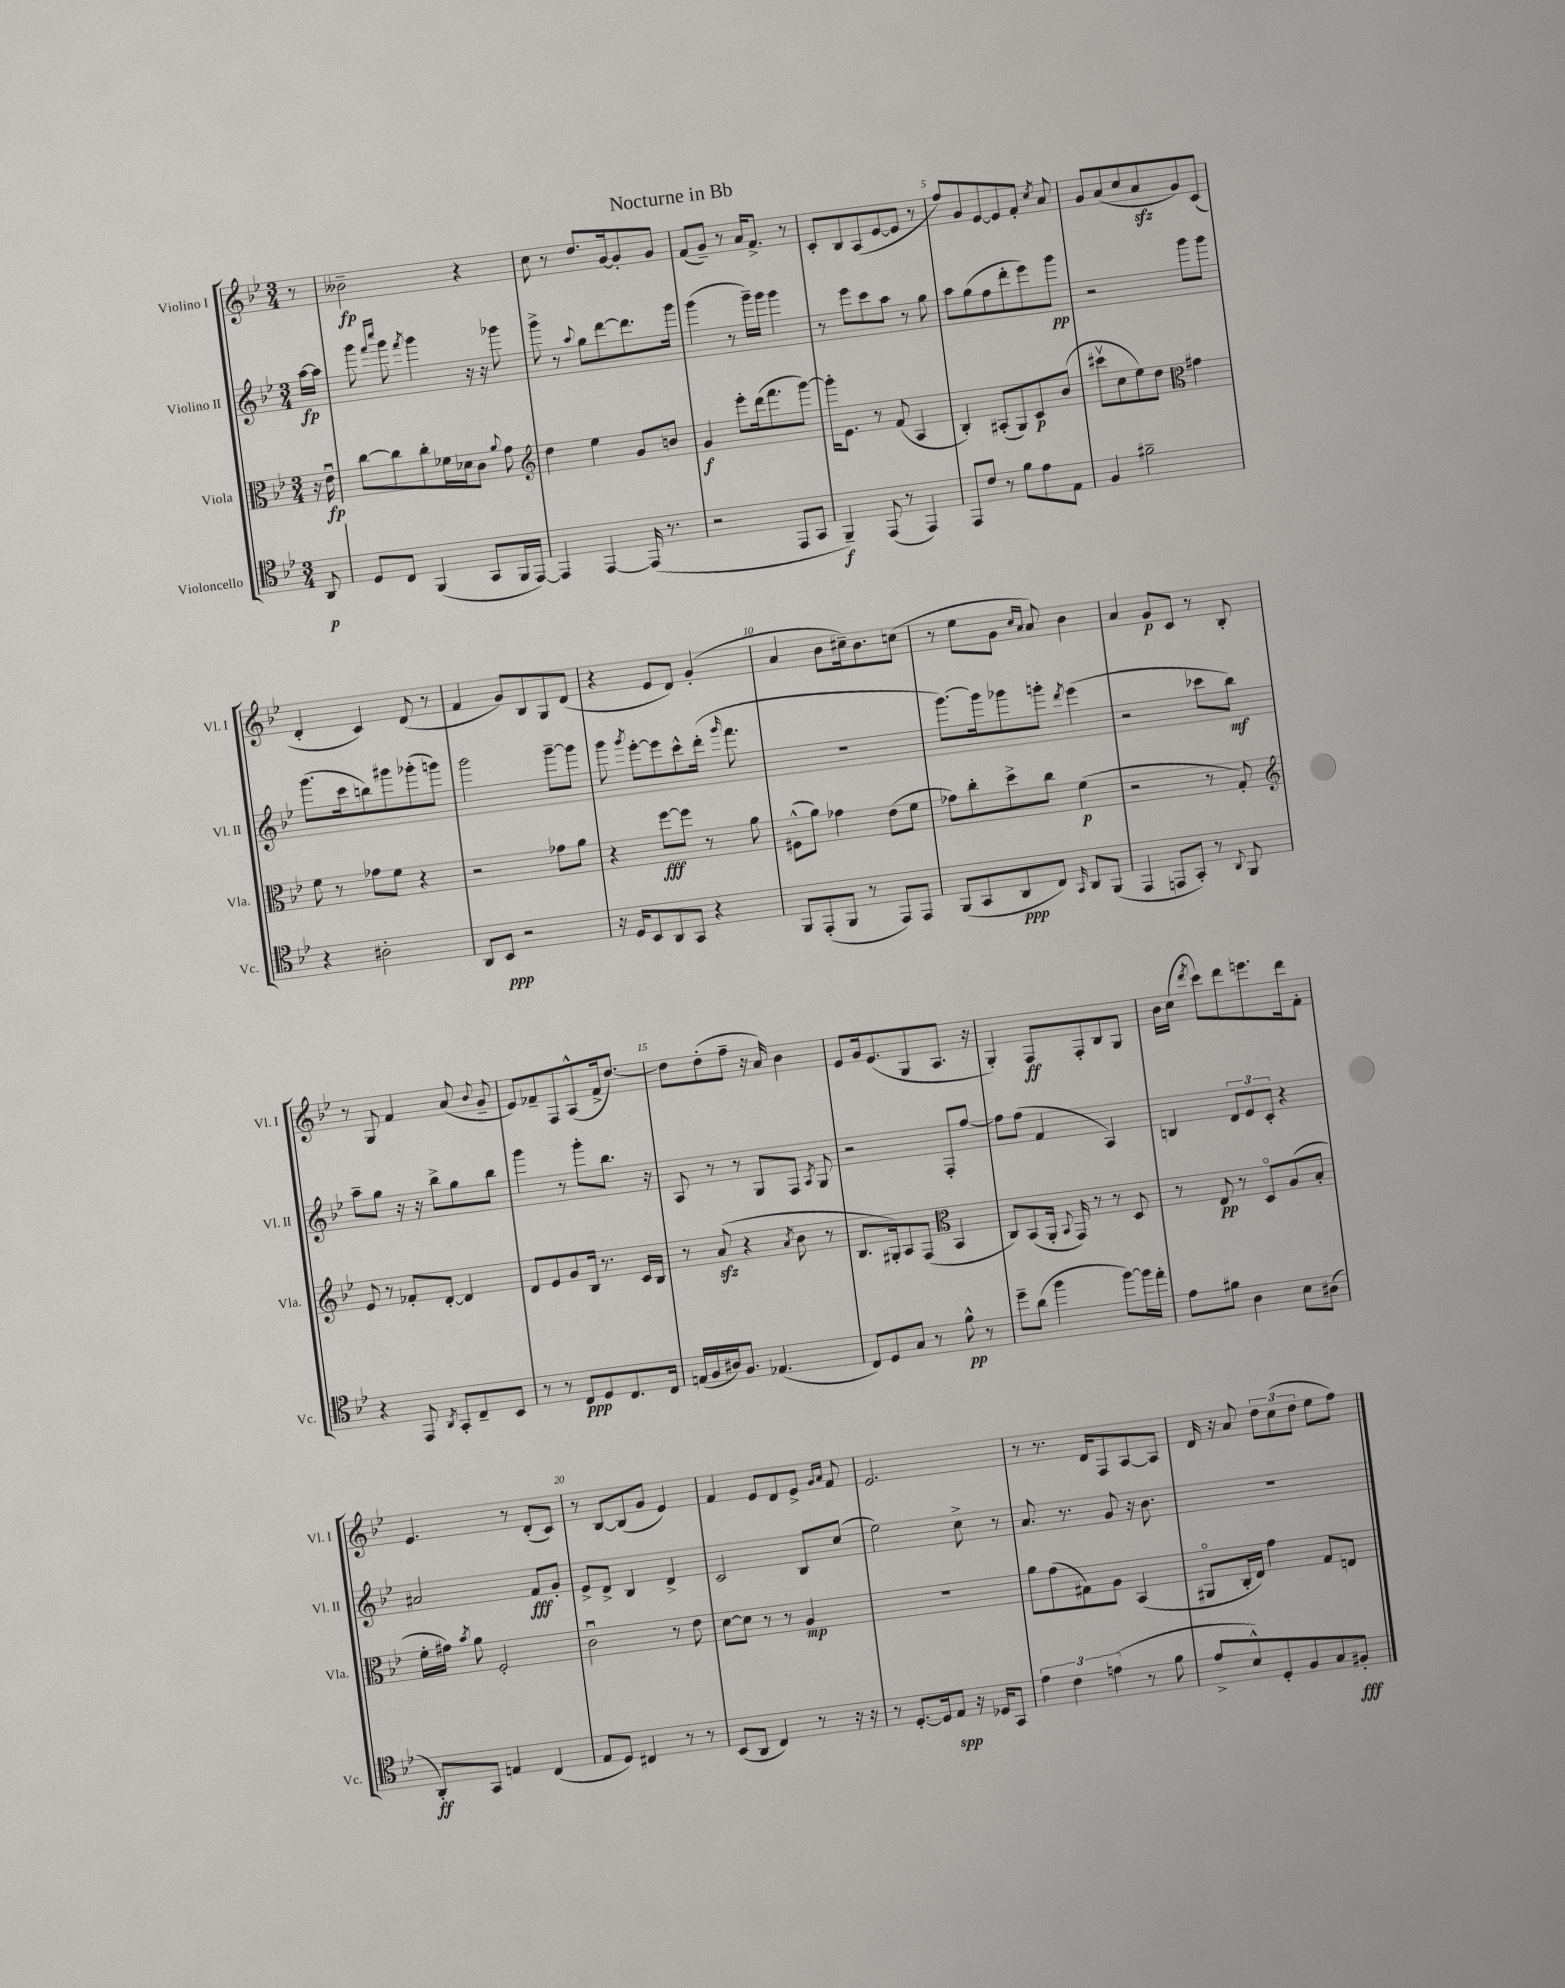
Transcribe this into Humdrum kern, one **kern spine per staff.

**kern	**dynam	**kern	**dynam	**kern	**dynam	**kern	**dynam
*part4	*part4	*part3	*part3	*part2	*part2	*part1	*part1
*staff4	*staff4	*staff3	*staff3	*staff2	*staff2	*staff1	*staff1
*I"Violoncello	*	*I"Viola	*	*I"Violino II	*	*I"Violino I	*
*I'Vc.	*	*I'Vla.	*	*I'Vl. II	*	*I'Vl. I	*
*clefC4	*	*clefC3	*	*clefG2	*	*clefG2	*
*k[b-e-]	*	*k[b-e-]	*	*k[b-e-]	*	*k[b-e-]	*
*M3/4	*	*M3/4	*	*M3/4	*	*M3/4	*
=	=	=	=	=	=	=	=
8AA/	p	16r	.	[16aa\LL	fp	8r	.
.	.	16e-u\	fp	16aa\JJ]	.	.	.
=1	=1	=1	=1	=1	=1	=1	=1
8D/L	.	[8cc\L	.	8ggg\	.	2b--X~\	fp
.	.	.	.	16qqfff/LL	.	.	.
.	.	.	.	16qqcccc/JJ	.	.	.
8C/J	.	8cc\]	.	8ggg\	.	.	.
.	.	.	.	8qfff/	.	.	.
(4FF/	.	8cc'\	.	4ggg\	.	.	.
.	.	16f-X\L	.	.	.	.	.
.	.	16d-X\J	.	.	.	.	.
8GG/L	.	8c\J	.	16r	.	4r	.
.	.	.	.	16r	.	.	.
.	.	8qqa/	.	.	.	.	.
16FF/L	.	8g\	.	8ggg-X\	.	.	.
[16EE-/JJ)	.	.	.	.	.	.	.
=2	=2	=2	=2	=2	=2	=2	=2
*	*	*clefG2	*	*	*	*	*
4EE-/]	.	4dd\	.	8ggg^\	.	8cc\	.
.	.	.	.	8r	.	8r	.
.	.	.	.	8qqaa/	.	.	.
[4EE-/	.	4ee-\	.	8gg\L	.	8.dd/L	.
.	.	.	.	[8ddd\	.	.	.
.	.	.	.	.	.	[16g/k	.
(16EE-/]	.	8g/L	.	8.ddd\]	.	8g'/]	.
8.r	.	.	.	.	.	.	.
.	.	8bn/J	.	.	.	8g/J	.
.	.	.	.	16ggg\Jk	.	.	.
=3	=3	=3	=3	=3	=3	=3	=3
2r	.	4g/	f	(4ggg\	.	(8f/L	.
.	.	.	.	.	.	8g~/J)	.
.	.	8eee-'\L	.	8r	.	8r	.
.	.	(16ddd\k	.	16ggg~\LL)	.	16a/KL	.
.	.	8.fff\	.	16ggg\JJ	.	8.f^/J	.
8EE-/L	.	.	.	4ggg\	.	.	.
8GG/J	.	[8ggg\J)	.	.	.	8r	.
=4	=4	=4	=4	=4	=4	=4	=4
4FF~/)	f	16ggg'\KL]	.	8r	.	8c'/L	.
.	.	8.e-\J	.	.	.	.	.
.	.	.	.	8eee-\L	.	8B-/	.
(8EE-/	.	8r	.	8ccc\	.	(8A/	.
8r	.	(8f/	.	8aa\J	.	[8e-/	.
4EE-/)	.	4A/	.	8r	.	8e-/J]	.
.	.	.	.	8gg\	.	8r	.
=5	=5	=5	=5	=5	=5	=5	=5
8EE-/L	.	4B-'/)	.	8aa\L	.	8ff/L)	.
8c/J	.	.	.	(8gg\	.	8g/	.
8r	.	(8A#X'/L	.	8ff\	.	[8e-/	.
8f\L	.	8G/)	.	8ddd'\	.	8e-/]	.
8e-\	.	8c/	p	8eee-\)	.	8f'/J	.
.	.	.	.	.	.	8qcc/	.
8E-\J	.	(8b-/J	.	8ggg\J	pp	8a/	.
=6	=6	=6	=6	=6	=6	=6	=6
4F/	.	8ccc#Xv\L	.	2r	.	8g/L	.
.	.	8cc\	.	.	.	(8a/	.
2f#X~\	.	8ee-\)	.	.	.	8cc/	.
.	.	8dd\J	.	.	.	8azz/	.
*	*	*clefC3	*	*	*	*	*
.	.	4g#X\	.	8ggg\L	.	8g/)	.
.	.	.	.	8ggg\J	.	(8c/J	.
!!LO:LB:g=z
=7	=7	=7	=7	=7	=7	=7	=7
4r	.	8f\	.	(8.ggg\L	.	4d'/	.
.	.	8r	.	.	.	.	.
.	.	.	.	16ccc\k	.	.	.
2A#X'\	.	8g-X\L	.	8bbn\)	.	4c/)	.
.	.	8f\J	.	8ggg#X\	.	.	.
.	.	4r	.	(8ggg-X'\	.	(8d/	.
.	.	.	.	8gggn\J)	.	8r	.
=8	=8	=8	=8	=8	=8	=8	=8
8AA/L	.	2r	.	2ggg\	.	4f/	.
8BB-/J	ppp	.	.	.	.	.	.
2r	.	.	.	.	.	8g/L)	.
.	.	.	.	.	.	8B-/	.
.	.	8g-X\L	.	[8ggg~\L	.	8G/	.
.	.	8a\J	.	8ggg\J]	.	(8d/J	.
=9	=9	=9	=9	=9	=9	=9	=9
16r	.	4r	.	8ggg\	.	4r	.
16D/KL	.	.	.	.	.	.	.
.	.	.	.	8qggg/	.	.	.
8BB-/	.	.	.	[8eee-'\L	.	.	.
8AA/	.	[8ff\L	fff	8eee-\]	.	8e-/L	.
8GG/J	.	8ff\J]	.	8ccc^^\	.	8d/J)	.
4r	.	8r	.	(16ddd'\Jk	.	(4g'/	.
.	.	.	.	16qqggg/	.	.	.
.	.	.	.	8.fff\	.	.	.
.	.	8a\	.	.	.	.	.
=10	=10	=10	=10	=10	=10	=10	=10
8FF/L	.	(8F#X^^\L	.	2.r	.	4a/	.
(8EE-'/	.	8a\J)	.	.	.	.	.
8FF/J	.	4g-X\	.	.	.	8b-\L	.
8r	.	.	.	.	.	16cc#X~\k)	.
.	.	.	.	.	.	8.b-\	.
8EE-/L)	.	(8e-\L	.	.	.	.	.
8EE-/J	.	8f\J	.	.	.	(8ccn\J	.
=11	=11	=11	=11	=11	=11	=11	=11
(8FF/L	.	8g-X\L)	.	[8.ggg\L)	.	8r	.
8GG/	.	8cc'\	.	.	.	8ee-\L	.
.	.	.	.	16ggg\k]	.	.	.
8AA/	ppp	8dd^\	.	8ggg-X\	.	8g\J	.
.	.	.	.	.	.	16qqcc/LL	.
.	.	.	.	.	.	16qqa/JJ	.
8C/J)	.	8cc\J	.	8gggn'\J	.	8a/)	.
16qqGG/	.	.	.	8qddd/	.	.	.
8AA/L	.	(4f\	p	(4eee-\	.	4b-\	.
(8FF/J	.	.	.	.	.	.	.
=12	=12	=12	=12	=12	=12	=12	=12
4EE-/	.	2r	.	2r	.	4a/	.
8EEn/L	.	.	.	.	.	8g/L	p
8GG'/J)	.	.	.	.	.	8c/J	.
8r	.	8r	.	8ccc-X\L	.	8r	.
8qqAA/	.	.	.	.	.	.	.
8FF/	.	8G'/)	.	8bb-\J)	mf	8B-'/	.
!!LO:LB:g=z
=13	=13	=13	=13	=13	=13	=13	=13
*	*	*clefG2	*	*	*	*	*
4r	.	8e-/	.	8aa~\L	.	8r	.
.	.	8r	.	8gg\J	.	8G/	.
8EE-/	.	8f-X'/L	.	16r	.	4f/	.
.	.	.	.	16r	.	.	.
8qAA/	.	.	.	.	.	.	.
8GG'/L	.	[8d'/J	.	8bb-^\L	.	.	.
8C~/	.	4d/]	.	8gg\	.	(8a/	.
.	.	.	.	.	.	8qqb-/	.
8BB-/J	.	.	.	8bb-\J	.	8g~/	.
=14	=14	=14	=14	=14	=14	=14	=14
8r	.	8d/L	.	4ggg\	.	8e-/L)	.
8r	.	8e-/	.	.	.	8f-X~/	.
8C/L	ppp	8g/	.	8r	.	8F/	.
8D/	.	16B-/Jk	.	8ggg'\L	.	(8A^^/	.
.	.	8.r	.	.	.	.	.
8.C/	.	.	.	8.bb-\J	.	16f-^/k	.
.	.	.	.	.	.	[8.dd/J)	.
.	.	16c/LL	.	.	.	.	.
16C/Jk	.	16B-/JJ	.	16r	.	.	.
=15	=15	=15	=15	=15	=15	=15	=15
(16En/LL	.	8r	.	8A/	.	8dd\L]	.
16F/	.	.	.	.	.	.	.
16A#X/J)	.	(8azz/	.	8r	.	(8dd'\	.
8.F/J	.	.	.	.	.	.	.
.	.	4r	.	8r	.	8ff~\J	.
(4.E-X/	.	.	.	8G/L	.	16r	.
.	.	.	.	.	.	16a/)	.
.	.	8qa/	.	.	.	.	.
.	.	8b-\	.	8F/J	.	4b-\	.
.	.	.	.	8qA/	.	.	.
.	.	8r	.	8G/	.	.	.
=16	=16	=16	=16	=16	=16	=16	=16
8C/L)	.	8.B-/L	.	2r	.	8e-/L	.
8D/	.	.	.	.	.	16g/k	.
.	.	16G#X'/k)	.	.	.	(8.e-/	.
8G/J	.	8A/	.	.	.	.	.
8r	.	(8F/J	.	.	.	8G/	.
*	*	*clefC3	*	*	*	*	*
8f^^\	pp	4BB-/	.	8F'/L	.	8.A/J	.
8r	.	.	.	[8ff/J	.	.	.
.	.	.	.	.	.	16r	.
=17	=17	=17	=17	=17	=17	=17	=17
8dd~\L	.	8C/L)	.	8ff\L]	.	4G'/)	.
(8a\J	.	(8BB-/	.	(8ff\J	.	.	.
4ff\	.	16AA'/Jk	.	4f/	.	8F/L	ff
.	.	8qqBB-/	.	.	.	.	.
.	.	16GG/)	.	.	.	.	.
.	.	8r	.	.	.	8F'/	.
[8ff\L)	.	8r	.	4A/)	.	8B-/	.
16ff\L]	.	8D/	.	.	.	8G/J	.
16ee-'\JJ	.	.	.	.	.	.	.
=18	=18	=18	=18	=18	=18	=18	=18
8e-\L	.	8r	.	4Bn/	.	16b-\LL	.
.	.	.	.	.	.	(16cc\JJ	.
.	.	.	.	.	.	8qddd/	.
8f#X\J	.	8E-/	pp	.	.	8ccc\L)	.
4A\	.	8r	.	12d/L	.	8ddd\	.
.	.	.	.	12e-/	.	.	.
.	.	8D/L	.	.	.	8.eeen\	.
.	.	.	.	12c'/J	.	.	.
8B-\L	.	(8A/	.	4r	.	.	.
.	.	.	.	.	.	16ddd\k	.
(8A#X\J	.	8B-'/J	.	.	.	8f'\J	.
!!LO:LB:g=z
=19	=19	=19	=19	=19	=19	=19	=19
8AA'/L)	ff	16f'\LL	.	2a#X/	.	4.e-/	.
.	.	16g#X\JJ)	.	.	.	.	.
.	.	8qb-/	.	.	.	.	.
8GG/J	.	8a\	.	.	.	.	.
4En/	.	2F'/	.	.	.	.	.
.	.	.	.	.	.	8r	.
(4C/	.	.	.	8f/L	fff	(8d'/L	.
.	.	.	.	8g'/J	.	8c/J)	.
=20	=20	=20	=20	=20	=20	=20	=20
8E-/L	.	2cu\	.	8e-^/L	.	8r	.
8D/J)	.	.	.	8d^/J	.	[8B-/L	.
4C#X/	.	.	.	4B-/	.	(8B-/]	.
.	.	.	.	.	.	8g/J	.
8r	.	8r	.	4d^/	.	4e-/)	.
8r	.	8e-\	.	.	.	.	.
=21	=21	=21	=21	=21	=21	=21	=21
(8BB-/L	.	[8d\L	.	2c/	.	4f/	.
8AA/J	.	8d\J]	.	.	.	.	.
4C/)	.	8r	.	.	.	8e-/L	.
.	.	8r	.	.	.	8d/	.
8r	.	4A/	mp	8B-/L	.	8e-^/J	.
.	.	.	.	.	.	16qqg/LL	.
.	.	.	.	.	.	16qqa/JJ	.
16r	.	.	.	(8cc/J	.	8f/	.
16r	.	.	.	.	.	.	.
=22	=22	=22	=22	=22	=22	=22	=22
8r	.	2.r	.	2ee-\)	.	2.e-/	.
[8.D'/L	.	.	.	.	.	.	.
16D/k]	.	.	.	.	.	.	.
8E-/J	spp	.	.	.	.	.	.
16r	.	.	.	8cc^\	.	.	.
16D-X/KL	.	.	.	.	.	.	.
8GG/J	.	.	.	8r	.	.	.
=23	=23	=23	=23	=23	=23	=23	=23
6e-\	.	8a\L	.	8.a/	.	8r	.
.	.	(8g\	.	.	.	8.r	.
6c\	.	.	.	.	.	.	.
.	.	.	.	8.r	.	.	.
.	.	8G#X\)	.	.	.	.	.
.	.	.	.	.	.	16d/KL	.
(6en\	.	.	.	.	.	.	.
.	.	8A\J	.	8g/	.	8F/	.
8r	.	(4BB-/	.	16r	.	[8A/	.
.	.	.	.	8.b-\	.	.	.
8f\	.	.	.	.	.	8A/J]	.
=24	=24	=24	=24	=24	=24	=24	=24
8e-^/L	.	8AA#X/L	.	2.r	.	16d/	.
.	.	.	.	.	.	16r	.
8B-^^/)	.	16C'/L	.	.	.	8a/	.
.	.	16E-/JJ)	.	.	.	.	.
8D'/	.	4g\	.	.	.	12dd\L	.
.	.	.	.	.	.	(12cc\	.
8F/	.	.	.	.	.	.	.
.	.	.	.	.	.	12dd\J	.
8G/	.	8G/L	.	.	.	8ee-\L	.
8F#X'/J	fff	8En/J	.	.	.	8ff\J)	.
==	==	==	==	==	==	==	==
*-	*-	*-	*-	*-	*-	*-	*-
